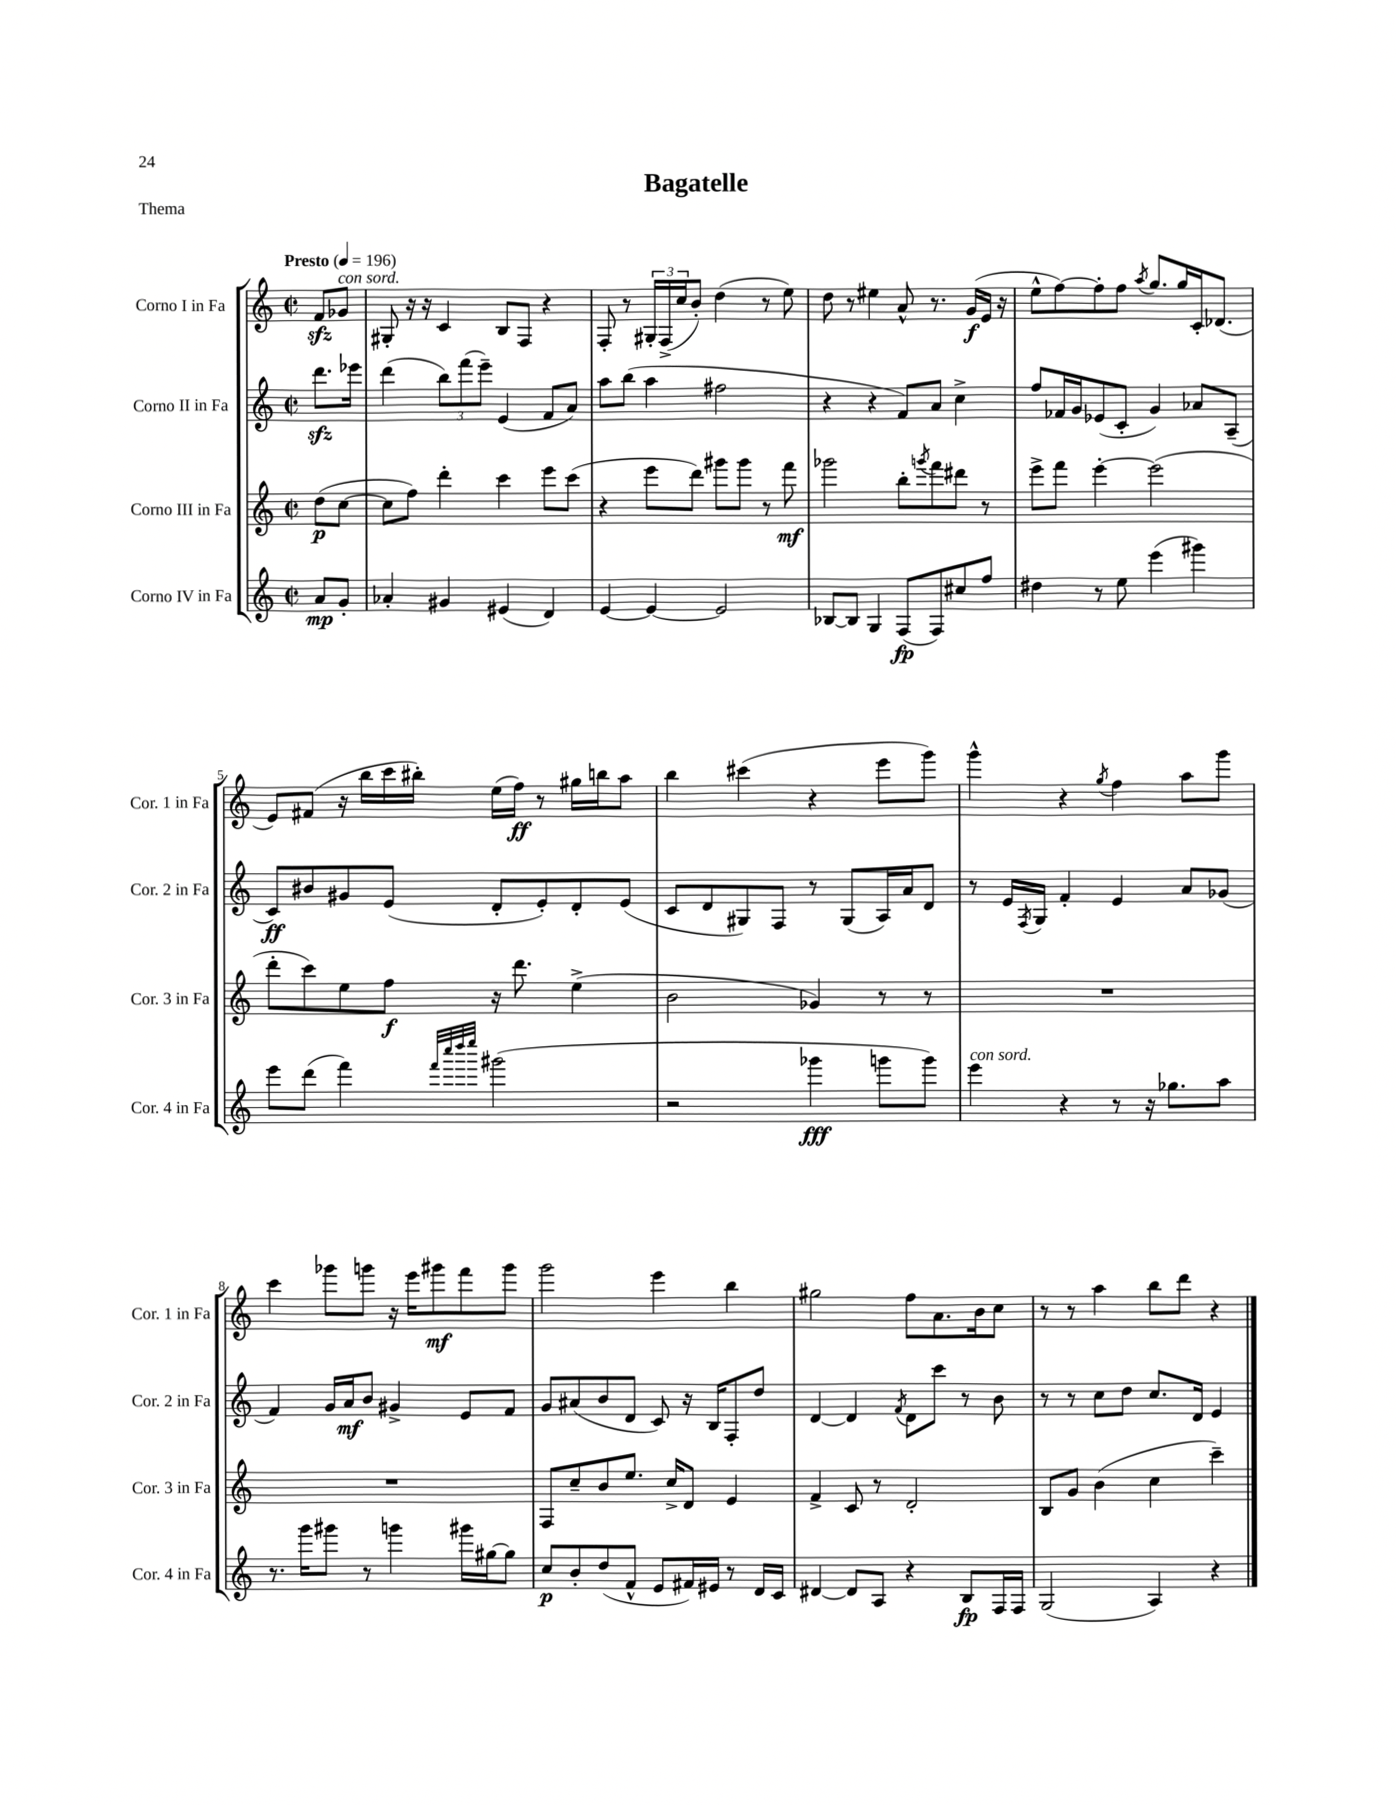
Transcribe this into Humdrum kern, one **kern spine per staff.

**kern	**dynam	**kern	**dynam	**kern	**dynam	**kern	**dynam
*part4	*part4	*part3	*part3	*part2	*part2	*part1	*part1
*staff4	*staff4	*staff3	*staff3	*staff2	*staff2	*staff1	*staff1
*I"Corno IV in Fa	*	*I"Corno III in Fa	*	*I"Corno II in Fa	*	*I"Corno I in Fa	*
*I'Cor. 4 in Fa	*	*I'Cor. 3 in Fa	*	*I'Cor. 2 in Fa	*	*I'Cor. 1 in Fa	*
*clefG2	*	*clefG2	*	*clefG2	*	*clefG2	*
*k[]	*	*k[]	*	*k[]	*	*k[]	*
*M2/2	*	*M2/2	*	*M2/2	*	*M2/2	*
*met(c|)	*	*met(c|)	*	*met(c|)	*	*met(c|)	*
*MM196	*	*MM196	*	*MM196	*	*MM196	*
=	=	=	=	=	=	=	=
!	!	!	!	!	!	!LO:TX:a:B:t=Presto	!
8a/L	mp	(8dd\L	p	8.dddzz\L	.	8fzz/L	.
!	!	!	!	!	!	!LO:TX:a:i:t=con sord.	!
8g'/J	.	[8cc\J	.	.	.	8g-X/J	.
.	.	.	.	16eee-X\Jk	.	.	.
=1	=1	=1	=1	=1	=1	=1	=1
4a-X'/	.	8cc\L]	.	(4ddd\	.	8G#X'/	.
.	.	8ff\J)	.	.	.	16r	.
.	.	.	.	.	.	16r	.
4g#X/	.	4ddd'\	.	12bb\L)	.	4c/	.
.	.	.	.	(12fff\	.	.	.
.	.	.	.	12eee~\J)	.	.	.
(4e#X/	.	4ccc\	.	(4e/	.	8B/L	.
.	.	.	.	.	.	8F/J	.
4d/)	.	8eee\L	.	8f/L	.	4r	.
.	.	(8ccc\J	.	8a/J)	.	.	.
=2	=2	=2	=2	=2	=2	=2	=2
[4e/	.	4r	.	8aa\L	.	8F'/	.
.	.	.	.	(8bb\J	.	8r	.
4e/_	.	8eee\L	.	4aa\	.	24G#X'/LL	.
.	.	.	.	.	.	(24F^/	.
.	.	.	.	.	.	24cc/J	.
.	.	8ddd\J)	.	.	.	8b'/J)	.
2e/]	.	8ggg#X\L	.	2ff#X\	.	(4dd\	.
.	.	8ggg#\J	.	.	.	.	.
.	.	8r	.	.	.	8r	.
.	.	8fff\	mf	.	.	8ee\)	.
=3	=3	=3	=3	=3	=3	=3	=3
[8B-X/L	.	2ggg-X\	.	4r	.	8dd\	.
8B-/J]	.	.	.	.	.	8r	.
4G/	.	.	.	4r	.	4ee#X\	.
(8F/L	fp	8bb'\L	.	8f/L)	.	8a^^/	.
.	.	8qgggn/	.	.	.	.	.
8F/)	.	8fff\	.	8a/J	.	8.r	.
8cc#X/	.	8ddd#X\J	.	4cc^\	.	.	.
.	.	.	.	.	.	(16g/LL	f
8ff/J	.	8r	.	.	.	16e/JJ	.
.	.	.	.	.	.	16r	.
=4	=4	=4	=4	=4	=4	=4	=4
4dd#X\	.	8eee^\L	.	8ff/L	.	8ee^^\L	.
.	.	8fff\J	.	16f-X/L	.	[8ff\)	.
.	.	.	.	16g/J	.	.	.
8r	.	[4eee'\	.	(8e-X/	.	8ff'\]	.
8ee\	.	.	.	8c'/J	.	8ff\J	.
.	.	.	.	.	.	8qaa/	.
(4eee\	.	(2eee\]	.	4g/)	.	8.gg/L	.
.	.	.	.	.	.	16gg/L	.
4ggg#X\)	.	.	.	8a-X/L	.	16c'/J	.
.	.	.	.	.	.	(8.d-X/J	.
.	.	.	.	(8A~/J	.	.	.
!!LO:LB:g=z
=5	=5	=5	=5	=5	=5	=5	=5
8eee\L	.	8ddd'\L	.	8c/L)	ff	8e/L)	.
(8ddd\J	.	8ccc\)	.	8b#X/	.	(8f#X/J	.
4fff\)	.	8ee\	.	8g#X/	.	16r	.
.	.	.	.	.	.	16bb\LL	.
.	.	8ff\J	f	(8e/J	.	16ccc\	.
.	.	.	.	.	.	16bb#X'\JJ)	.
32qqfff/LLL	.	.	.	.	.	.	.
32qqcccc/	.	.	.	.	.	.	.
32qqdddd/	.	.	.	.	.	.	.
32qqeeee/JJJ	.	.	.	.	.	.	.
(2ggg#X\	.	16r	.	8d'/L	.	(16ee\LL	.
.	.	8.ddd\	.	.	.	16ff\JJ)	ff
.	.	.	.	8e'/)	.	8r	.
.	.	(4ee^\	.	8d'/	.	16gg#X\LL	.
.	.	.	.	.	.	16bbn\J	.
.	.	.	.	(8e/J	.	8aa\J	.
=6	=6	=6	=6	=6	=6	=6	=6
2r	.	2b\	.	8c/L	.	4bb\	.
.	.	.	.	8d/	.	.	.
.	.	.	.	8G#X/)	.	(4ccc#X\	.
.	.	.	.	8F/J	.	.	.
4ggg-X\	fff	4g-X/)	.	8r	.	4r	.
.	.	.	.	(8G#/L	.	.	.
8gggn\L	.	8r	.	16A/L)	.	8eee\L	.
.	.	.	.	16a/J	.	.	.
8ggg\J)	.	8r	.	8d/J	.	8ggg\J)	.
=7	=7	=7	=7	=7	=7	=7	=7
!LO:TX:a:i:t=con sord.	!	!	!	!	!	!	!
4eee\	.	1r	.	8r	.	4ggg^^\	.
.	.	.	.	16e/LL	.	.	.
.	.	.	.	8qF/	.	.	.
.	.	.	.	16G/JJ	.	.	.
4r	.	.	.	4f'/	.	4r	.
.	.	.	.	.	.	8qgg/	.
8r	.	.	.	4e/	.	4ff\	.
16r	.	.	.	.	.	.	.
8.gg-X\L	.	.	.	.	.	.	.
.	.	.	.	8a/L	.	8aa\L	.
8aa\J	.	.	.	(8g-X/J	.	8ggg\J	.
!!LO:LB:g=z
=8	=8	=8	=8	=8	=8	=8	=8
8.r	.	1r	.	4f/)	.	4ccc\	.
16ggg\KL	.	.	.	.	.	.	.
8ggg#X\J	.	.	.	16g/LL	.	8ggg-X\L	.
.	.	.	.	16a/J	mf	.	.
8r	.	.	.	8b/J	.	8gggn\J	.
4gggn\	.	.	.	4g#X^/	.	16r	.
.	.	.	.	.	.	16eee\KL	.
.	.	.	.	.	.	8ggg#X\	mf
16ggg#X\LL	.	.	.	8e/L	.	8fff\	.
[16gg#X\J	.	.	.	.	.	.	.
8gg#\J]	.	.	.	8f/J	.	8ggg#\J	.
=9	=9	=9	=9	=9	=9	=9	=9
8cc/L	p	8F/L	.	8g/L	.	2ggg\	.
8b'/	.	8cc~/	.	(8a#X/	.	.	.
(8dd/	.	8b/	.	8b/	.	.	.
8f^^/J	.	8.ee/J	.	8d/J	.	.	.
8e/L	.	.	.	8c/)	.	4eee\	.
.	.	16cc^/KL	.	.	.	.	.
16f#X/L)	.	8d/J	.	16r	.	.	.
16e#X/JJ	.	.	.	16B/KL	.	.	.
8r	.	4e/	.	8F'/	.	4bb\	.
16d/LL	.	.	.	8dd/J	.	.	.
16c/JJ	.	.	.	.	.	.	.
=10	=10	=10	=10	=10	=10	=10	=10
[4d#X/	.	4f^/	.	[4d/	.	2gg#X\	.
8d#/L]	.	8c/	.	4d/]	.	.	.
8A/J	.	8r	.	.	.	.	.
.	.	.	.	8qf/	.	.	.
4r	.	2d'/	.	8d\L	.	8ff\L	.
.	.	.	.	8ccc\J	.	8.a\	.
8B/L	fp	.	.	8r	.	.	.
.	.	.	.	.	.	16b\k	.
16F/L	.	.	.	8b\	.	8cc\J	.
16F/JJ	.	.	.	.	.	.	.
=11	=11	=11	=11	=11	=11	=11	=11
(2G/	.	8B/L	.	8r	.	8r	.
.	.	8g/J	.	8r	.	8r	.
.	.	(4b\	.	8cc\L	.	4aa\	.
.	.	.	.	8dd\J	.	.	.
4A/)	.	4cc\	.	8.cc/L	.	8bb\L	.
.	.	.	.	.	.	8ddd\J	.
.	.	.	.	16d/Jk	.	.	.
4r	.	4ccc~\)	.	4e/	.	4r	.
==	==	==	==	==	==	==	==
*-	*-	*-	*-	*-	*-	*-	*-
